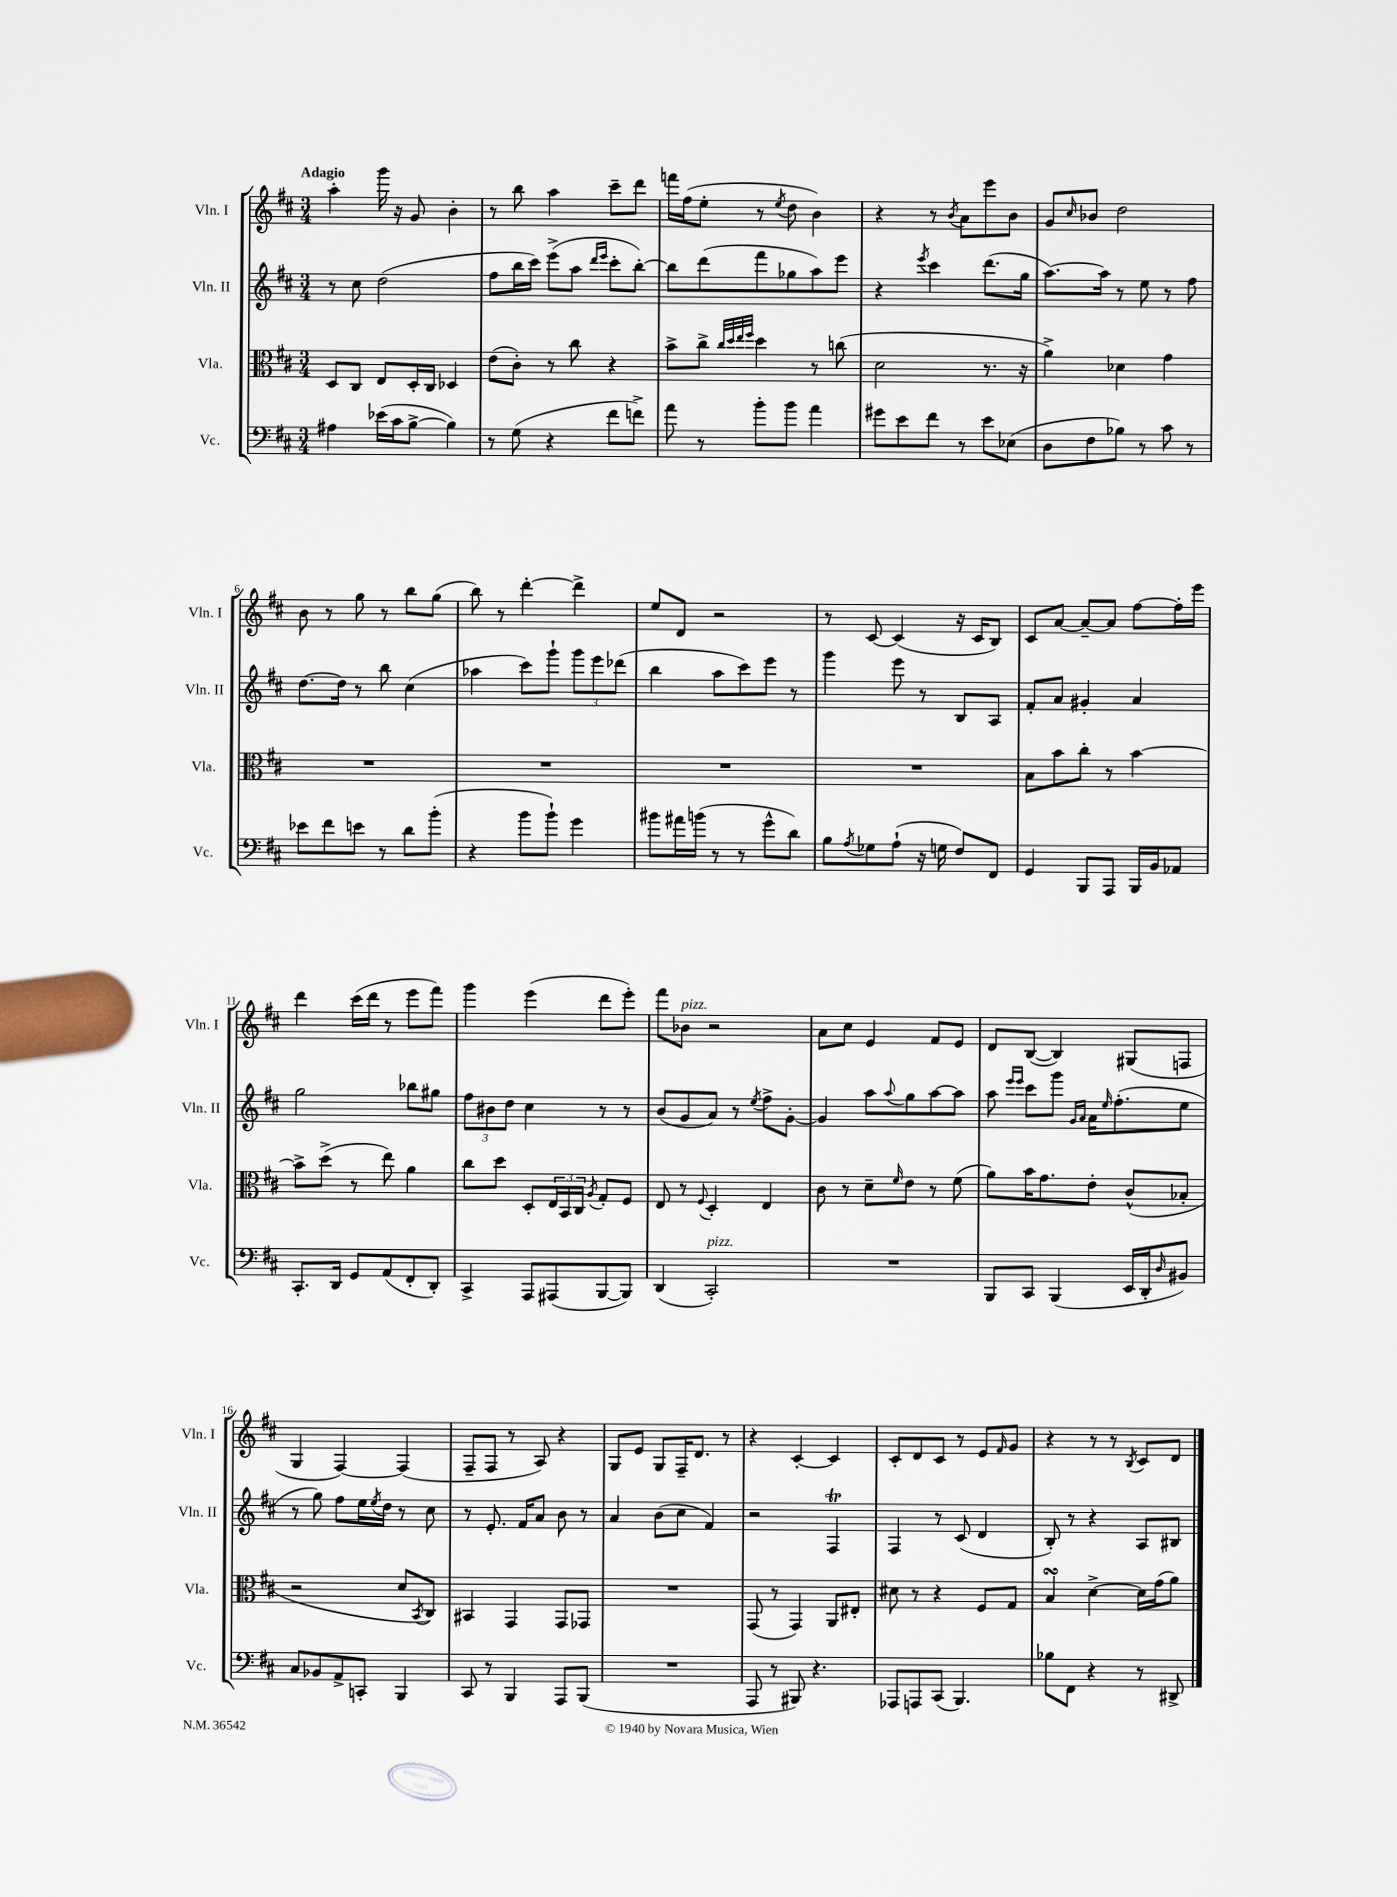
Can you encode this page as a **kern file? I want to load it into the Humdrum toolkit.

**kern	**kern	**kern	**kern
*part4	*part3	*part2	*part1
*staff4	*staff3	*staff2	*staff1
*I"Vc.	*I"Vla.	*I"Vln. II	*I"Vln. I
*I'Vc.	*I'Vla.	*I'Vln. II	*I'Vln. I
*clefF4	*clefC3	*clefG2	*clefG2
*k[f#c#]	*k[f#c#]	*k[f#c#]	*k[f#c#]
*M3/4	*M3/4	*M3/4	*M3/4
=1	=1	=1	=1
!	!	!	!LO:TX:a:B:t=Adagio
4A#X\	8D/L	8r	4aa'\
.	8C#/J	8cc#\	.
(16e-X\LL	8E/L	(2dd\	16ggg\
16c#\J	.	.	16r
[8B^\J	16D'/L	.	8g/
.	16C#/JJ	.	.
4B\])	4D-X/	.	4b'\
=2	=2	=2	=2
8r	(8e\L	8ff#\L	8r
(8G\	8c#'\J)	16bb\L	8bb\
.	.	16ccc#\JJ)	.
4r	8r	(8eee^\L	4aa\
.	8cc#\	8aa\J	.
.	.	16qqddd/LL	.
.	.	16qqeee/JJ	.
8f#\L	4r	8ccc#'\L	8ccc#~\L
8fn^\J)	.	[8bb'\J)	8ddd\J
=3	=3	=3	=3
8a\	8b^\L	8bb\L]	16fffn\LL
.	.	.	(16ff#\J
8r	8cc#^\J	(8ddd\	8ee'\J
.	32qqcc#/LLL	.	.
.	32qqdd/	.	.
.	32qqee/	.	.
.	32qqff#/JJJ	.	.
8b'\L	4dd\	8fff#\	8r
.	.	.	8qee/
8b\J	.	8gg-X\	8dd\
4a\	8r	8aa\)	4b\)
.	(8ccn\	8eee\J	.
=4	=4	=4	=4
8g#X\L	2d\	4r	4r
8e\	.	.	.
.	.	8qeee/	.
8f#\J	.	4ccc#\	8r
.	.	.	8qb/
8r	.	.	8a\L
8e\L	8.r	(8.ddd\L	8eee\
(8E-X\J	.	.	8b\J
.	16r	16gg\Jk	.
=5	=5	=5	=5
8D\L	4a^\)	[8.aa\L)	8g/L
.	.	.	16qqcc#/
8F#\	.	.	8b-X/J
.	.	16aa\Jk]	.
8B-X\J)	4d-X\	8r	2dd\
8r	.	8ee\	.
8c#\	4g\	8r	.
8r	.	8ff#\	.
!!LO:LB:g=z
=6	=6	=6	=6
8e-X\L	2.r	[8.dd\L	8b\
8f#\	.	.	8r
.	.	16dd\Jk]	.
8en\J	.	8r	8gg\
8r	.	8bb\	8r
8d\L	.	(4cc#\	8bb\L
(8b'\J	.	.	(8gg\J
=7	=7	=7	=7
4r	2.r	4aa-X\	8bb\)
.	.	.	8r
8b\L	.	8ccc#\L)	[4ddd'\
8b`\J)	.	8ggg`\J	.
4g\	.	12ggg\L	4ddd^\]
.	.	12eee\	.
.	.	(12ddd-X\J	.
=8	=8	=8	=8
8b#X\L	2.r	4bb\	8ee/L
16a#X\L	.	.	8d/J
(16bn\JJ	.	.	.
8r	.	8aa\L	2r
8r	.	8ccc#\)	.
8g^^\L	.	8eee\J	.
8d\J)	.	8r	.
=9	=9	=9	=9
8B\L	2.r	4ggg\	8r
8qA/	.	.	.
8G-X\	.	.	[8c#/
(8A`\J	.	8eee\	(4c#/]
16r	.	8r	.
16Gn\	.	.	.
8F#/L)	.	8B/L	16r
.	.	.	16c#/KL
8FF#/J	.	8A/J	8B/J)
=10	=10	=10	=10
4GG/	8B\L	8f#'/L	8c#/L
.	8b\	8a/J	[8a/J
8BBB/L	8cc#'\J	4g#X'/	8a~/L_
8AAA/J	8r	.	8a/J]
16BBB/LL	[4b\	4a/	[8ff#\L
16BB/J	.	.	.
8AA-X/J	.	.	16ff#'\L]
.	.	.	16eee\JJ
!!LO:LB:g=z
=11	=11	=11	=11
8.CC#'/L	8b^\L]	2gg\	4ddd\
.	(8dd^\J	.	.
16DD/Jk	.	.	.
8GG/L	8r	.	(16ccc#\LL
.	.	.	16ddd\JJ
(8AA/	8ee\)	.	8r
8FF#'/	4a\	8bb-X\L	8eee\L
8DD'/J)	.	8gg#X\J	8fff#\J)
=12	=12	=12	=12
4CC#^/	8cc#\L	12ff#\L	4ggg\
.	.	12b#X\	.
.	8dd\J	.	.
.	.	12dd\J	.
8AAA/L	8D'/L	4cc#\	(4eee\
(8AAA#X/	24E/L	.	.
.	24BB/	.	.
.	24C#/JJ	.	.
.	8qA/	.	.
[8BBB/	8G'/L	8r	8ddd\L
8BBB/J])	8F#/J	8r	8eee'\J)
=13	=13	=13	=13
(4DD/	8E/	(8b/L	8fff#\L
!	!	!	!LO:TX:a:i:t=pizz.
.	8r	8g/	8b-X\J
.	8qqF#/	.	.
!LO:TX:a:i:t=pizz.	!	!	!
2CC#'/)	4D'/	8a/J)	2r
.	.	8r	.
.	.	8qee/	.
.	4E/	8ff#^\L	.
.	.	[8g'\J	.
=14	=14	=14	=14
2.r	8c#\	4g/]	8a\L
.	8r	.	8cc#\J
.	8d~\L	8aa\L	4e/
.	16qqf#/	8qqaa/	.
.	8e\J	8gg\	.
.	8r	[8aa\	8f#/L
.	(8f#\	8aa\J]	8e/J
=15	=15	=15	=15
8BBB/L	8a\L)	8aa\	8d/L
.	.	16qqeee/LL	.
.	.	16qqeee/JJ	.
8CC#/J	16b\K	8ccc#\L	([8B/J
.	8.g\	.	.
(4BBB/	.	8ggg\J	4B/])
.	.	16qqg/LL	.
.	.	16qqa/JJ	.
.	8e'\J	16a\KL	.
.	.	16qqee/	.
.	.	(8.ff#'\	.
16EE/LL	(8c#^^/L	.	(8G#X/L
16DD'/J	.	.	.
16qqD/	.	.	.
8BB#X/J)	8B-X'/J	8ee\J	8Fn/J
!!LO:LB:g=z
=16	=16	=16	=16
8C#/L	2r	8r	4G/
8BB-X/	.	8gg\)	.
8AA^/	.	8ff#\L	[4F#/)
8CCn'/J	.	16ee\L	.
.	.	8qee/	.
.	.	16dd\JJ	.
4BBB/	8d/L	8r	(4F#/]
.	8qBB/	.	.
.	8C#/J)	8cc#\	.
=17	=17	=17	=17
8CC#/	4BB#X/	8r	8F#~/L
8r	.	8.e'/	8F#/J
4BBB/	4GG/	.	8r
.	.	16f#/KL	.
.	.	8a/J	8A/)
8AAA/L	8GG/L	8b\	4r
(8BBB/J	8GG-X/J	8r	.
=18	=18	=18	=18
2.r	2.r	4a/	8G/L
.	.	.	8e/J
.	.	(8b\L	8G/L
.	.	8cc#\J	16F#~/K
.	.	.	8.d/J
.	.	4f#/)	.
.	.	.	8r
=19	=19	=19	=19
8AAA/	(8GG/	2r	4r
8r	8r	.	.
8BBB#X/)	4GG/)	.	[4c#'/
4.r	.	.	.
.	8AA/L	4F#t/	4c#/]
.	8E#X'/J	.	.
=20	=20	=20	=20
8AAA-X/L	8d#X\	4F#/	8c#'/L
8AAAn/	8r	.	8d/
(8CC#/J	4r	8r	8c#/J
4.BBB/)	.	(8c#/	8r
.	8F#/L	4d/	8e/L
.	.	.	16qqf#/
.	8G/J	.	8g/J
=21	=21	=21	=21
8B-X\L	4BsSSS/	8B'/)	4r
8FF#\J	.	8r	.
4r	[4d^\	4r	8r
.	.	.	8r
.	.	.	8qB/
8r	16d\LL]	8A/L	8c#/L
.	(16g\J	.	.
8DD#X^/	8a\J)	8B#X/J	8d/J
==	==	==	==
*-	*-	*-	*-
